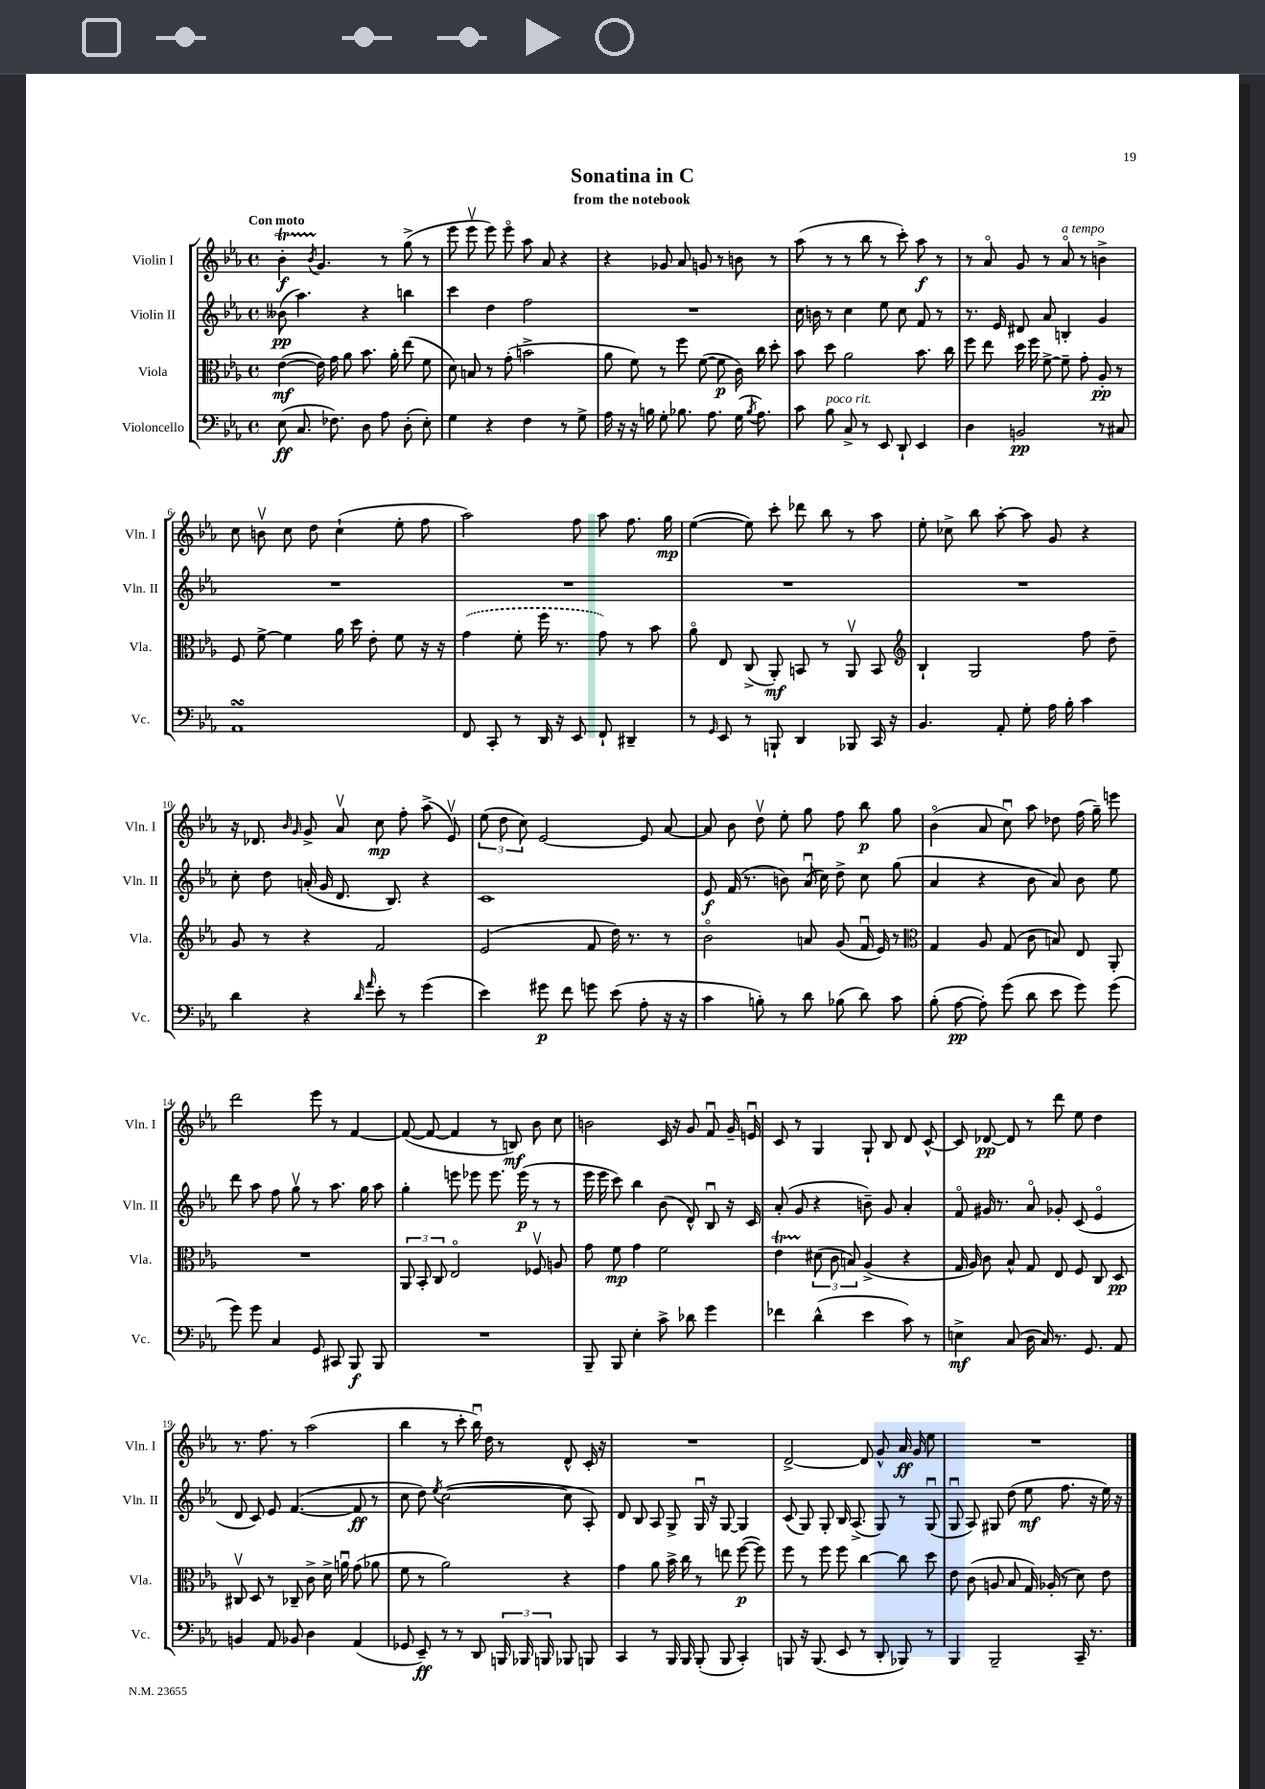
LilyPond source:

\header { title = "Sonatina in C" subtitle = "from the notebook" }
<<
\new StaffGroup <<
\new Staff = "s0" \with { instrumentName = "Violin I" shortInstrumentName = "Vln. I" } {
    \clef treble \key ees \major \defaultTimeSignature \time 4/4 \tempo "Con moto"
    \autoBeamOff bes'4-.\startTrillSpan\f \acciaccatura { bes'8 } g'4.\stopTrillSpan r8 g''8->( r8 |
    ees'''8 ees'''8\upbow ees'''8) ees'''8\flageolet aes''8 aes'8 r4 |
    r4 ges'8 aes'8 g'8 r8 b'8 r8 |
    aes''8( r8 r8 bes''8 r8 c'''8-.) aes''8\f r8 |
    r8 aes'8\flageolet g'8 r8 aes'8\flageolet^\markup { \italic "a tempo" } r8 b'4-> |
    c''8 b'8\upbow c''8 d''8 c''4-!( ees''8-. f''8 |
    aes''2) f''8 aes''8 f''8. g''16\mp |
    ees''4~( ees''8) c'''8-. des'''8 bes''8 r8 aes''8 |
    ees''8-. ces''8-> bes''8 aes''8~-. aes''8 g'8 r4 |
    r16 des'8. \grace { bes'16 g'16 } g'8-> aes'8\upbow c''8\mp f''8-. aes''8->( ees'8\upbow) |
    \tuplet 3/2 { ees''8( d''8 c''8) } ees'2~ ees'8 aes'8~ |
    aes'8 bes'8 d''8\upbow ees''8-. g''8 f''8 bes''8\p g''8 |
    bes'4\flageolet( aes'8 c''8\downbow) aes''8 des''8 f''16( g''16--) e'''8 |
    d'''2 ees'''8 r8 f'4~ |
    f'8~( f'8~ f'4 r8 b8\mf) bes'8 c''8 |
    b'2 c'16 r16 g'8 f'8\downbow g'16-- e'16\downbow |
    c'8 r8 g4 g8-! bes8 d'8 c'8~-^ |
    c'8 des'8~\pp des'8 r8 d'''8 ees''8 d''4 |
    r8. f''8. r8 aes''2( |
    bes''4 r8 c'''8-. bes''16\downbow) d''16 r8 d'8-^ c'16-. r16 |
    R1 |
    d'2~-> d'8 g'8-^ aes'16\ff g'16 ees''8 |
    R1 \bar "|." |
}
\new Staff = "s1" \with { instrumentName = "Violin II" shortInstrumentName = "Vln. II" } {
    \clef treble \key ees \major \defaultTimeSignature \time 4/4
    \autoBeamOff beses'8\pp( aes''4.) r4 b''4 |
    c'''4 d''4 f''2 |
    R1 |
    c''16 b'16 r8 c''4 ees''8 c''8 f'8 r8 |
    r8. ees'16 dis'8 aes'8 b4-. g'4 |
    R1 |
    R1 |
    R1 |
    R1 |
    c''8-. d''8 a'16-.( g'16 d'8. bes8.) r4 |
    c'1 |
    ees'8\f f'16( r8. b'8) aes'16\downbow( c''16) d''8-> c''8 g''8( |
    aes'4 r4 bes'8 aes'8) bes'8 ees''8 |
    d'''8 aes''8 f''8 g''8\upbow r8 aes''8. g''16 aes''8 |
    g''4-. e'''8 ees'''8 ees'''8. ees'''16\p( r8 r8 |
    ees'''16 ees'''16 c'''8) bes''4 bes'8( d'8-^) bes8\downbow r16 c'16 |
    aes'8-.( g'8 r4 b'8--) g'8 aes'4-. |
    f'8\flageolet gis'16 r8. aes'8\flageolet ges'8-. c'8( ees'4\flageolet |
    d'8 c'8) ees'8 f'4.~( f'8\ff r8 |
    c''8 d''8) \acciaccatura { ees''8 } c''2~( c''8 aes8-.) |
    d'8 bes8 aes8 g8-> g16\downbow r16 g8~ g4 |
    c'8( g8) g8-. bes16 aes8.->( g8) r8 g8\downbow( |
    g8\downbow aes8) gis8 d''8( ees''8\mf f''8. r16 ees''16) r16 \bar "|." |
}
\new Staff = "s2" \with { instrumentName = "Viola" shortInstrumentName = "Vla." } {
    \clef alto \key ees \major \defaultTimeSignature \time 4/4
    \autoBeamOff ees'4~\mf( ees'16) g'16 aes'8 bes'8. aes'16-. ees''8( f'8 |
    d'8) b8 r8 g'8-.( b'2-> |
    aes'8 f'8) r8 f''8 f'8~( f'8\p c'16) c''16 d''8-. |
    bes'8 d''8 aes'2 bes'8. c''16 |
    f''8 ees''8 d''16 f''16 f'8~-> f'8-- g'8-. aes8-.\pp r8 |
    f8 f'8~-> f'4 aes'16 d''16 ees'8-. f'8 r16 r16 |
    \once \slurDashed g'4( f'8-. f''16 r8. g'8) r8 bes'8 |
    aes'8\flageolet ees8 c8->( aes,8-.\mf) b,8 r8 aes,8\upbow b,8 |
    \clef treble bes4-! g2 f''8 d''8-- |
    g'8 r8 r4 f'2 |
    ees'2( f'8 d''16) r8. r8 |
    bes'2\flageolet a'8 g'8( f'16\downbow ees'16) r8 |
    \clef alto g4 aes8 g8( c'8 b8) ees8 aes,8-. |
    R1 |
    \tuplet 3/2 { aes,8 bes,8-. c8 } ees2\flageolet fes8\upbow a8 |
    g'8 f'8\mp g'4 f'2 |
    ees'4\startTrillSpan \tuplet 3/2 { dis'8\stopTrillSpan( c'8 b8) } aes4->( r4 |
    g16 aes16) c'8 bes8-^ g8 ees8 f8 c8 d8\pp |
    cis8\upbow d8 r8 ces8-- c'8-> d'16-> a'16\downbow g'8( aes'8 |
    f'8 r8 aes'2) r4 |
    g'4 aes'8 bes'16-> c''16 r8 e''8 f''8~\p( f''8) |
    f''8 r8 f''8 f''8 c''4~ c''8 d''8 |
    ees'8 c'8( a8 bes8 g16) aes16-.( r8 d'8) ees'8 \bar "|." |
}
\new Staff = "s3" \with { instrumentName = "Violoncello" shortInstrumentName = "Vc." } {
    \clef bass \key ees \major \defaultTimeSignature \time 4/4
    \autoBeamOff ees8\ff( c8. fes8.) d8 aes8 d8-.( ees8-.) |
    g4 r4 f4 r8 g8-> |
    aes16 r16 r16 b16 g8-. bes8. aes8. g16( \acciaccatura { bes8 } aes8.) |
    c'8 bes8^\markup { \italic "poco rit." } c8-> r8 ees,8 d,8-! ees,4 |
    d4 b,2\pp r8 cis8 |
    aes,1\turn |
    f,8 c,8-. r8 d,16 r16 ees,8 f,8-! dis,4-- |
    r8 \grace { g,16 } ees,8 r8 b,,8-! d,4 bes,,8 c,16 r16 |
    bes,4. aes,8-. g8-. aes16 bes16-. c'4 |
    d'4 r4 \grace { d'16 aes'16 } ees'8-. r8 g'4( |
    ees'4) gis'8\p f'8 g'8 ees'8( aes8-. r16 r16 |
    c'4 b8-.) r8 d'8 bes8( d'8) c'8 |
    bes8-.( aes8~\pp aes8-.) g'8( d'8 ees'8 g'8) g'8( |
    g'8) g'8 c4 g,8 cis,8 bes,,8\f bes,,8 |
    R1 |
    bes,,8-- bes,,8 ees4-. c'8-> des'8 g'4 |
    fes'4 d'4-^( ees'4 c'8) r8 |
    e4->\mf c8( d16 c16) r8. g,8. aes,8 |
    b,4 aes,8 bes,8 d4 aes,4( |
    ges,8 ees,8--\ff) r8 r8 d,8 \tuplet 3/2 { b,,16 bes,,16 b,,16 } bes,,8 b,,8 |
    c,4 r8 bes,,16 bes,,16 bes,,8-.( bes,,8 c,4-.) |
    b,,8 r16 b,,8.( ees,8 r8 d,8-. bes,,8) r8 |
    bes,,4 bes,,2-- c,16-- r8. \bar "|." |
}
>>
>>
